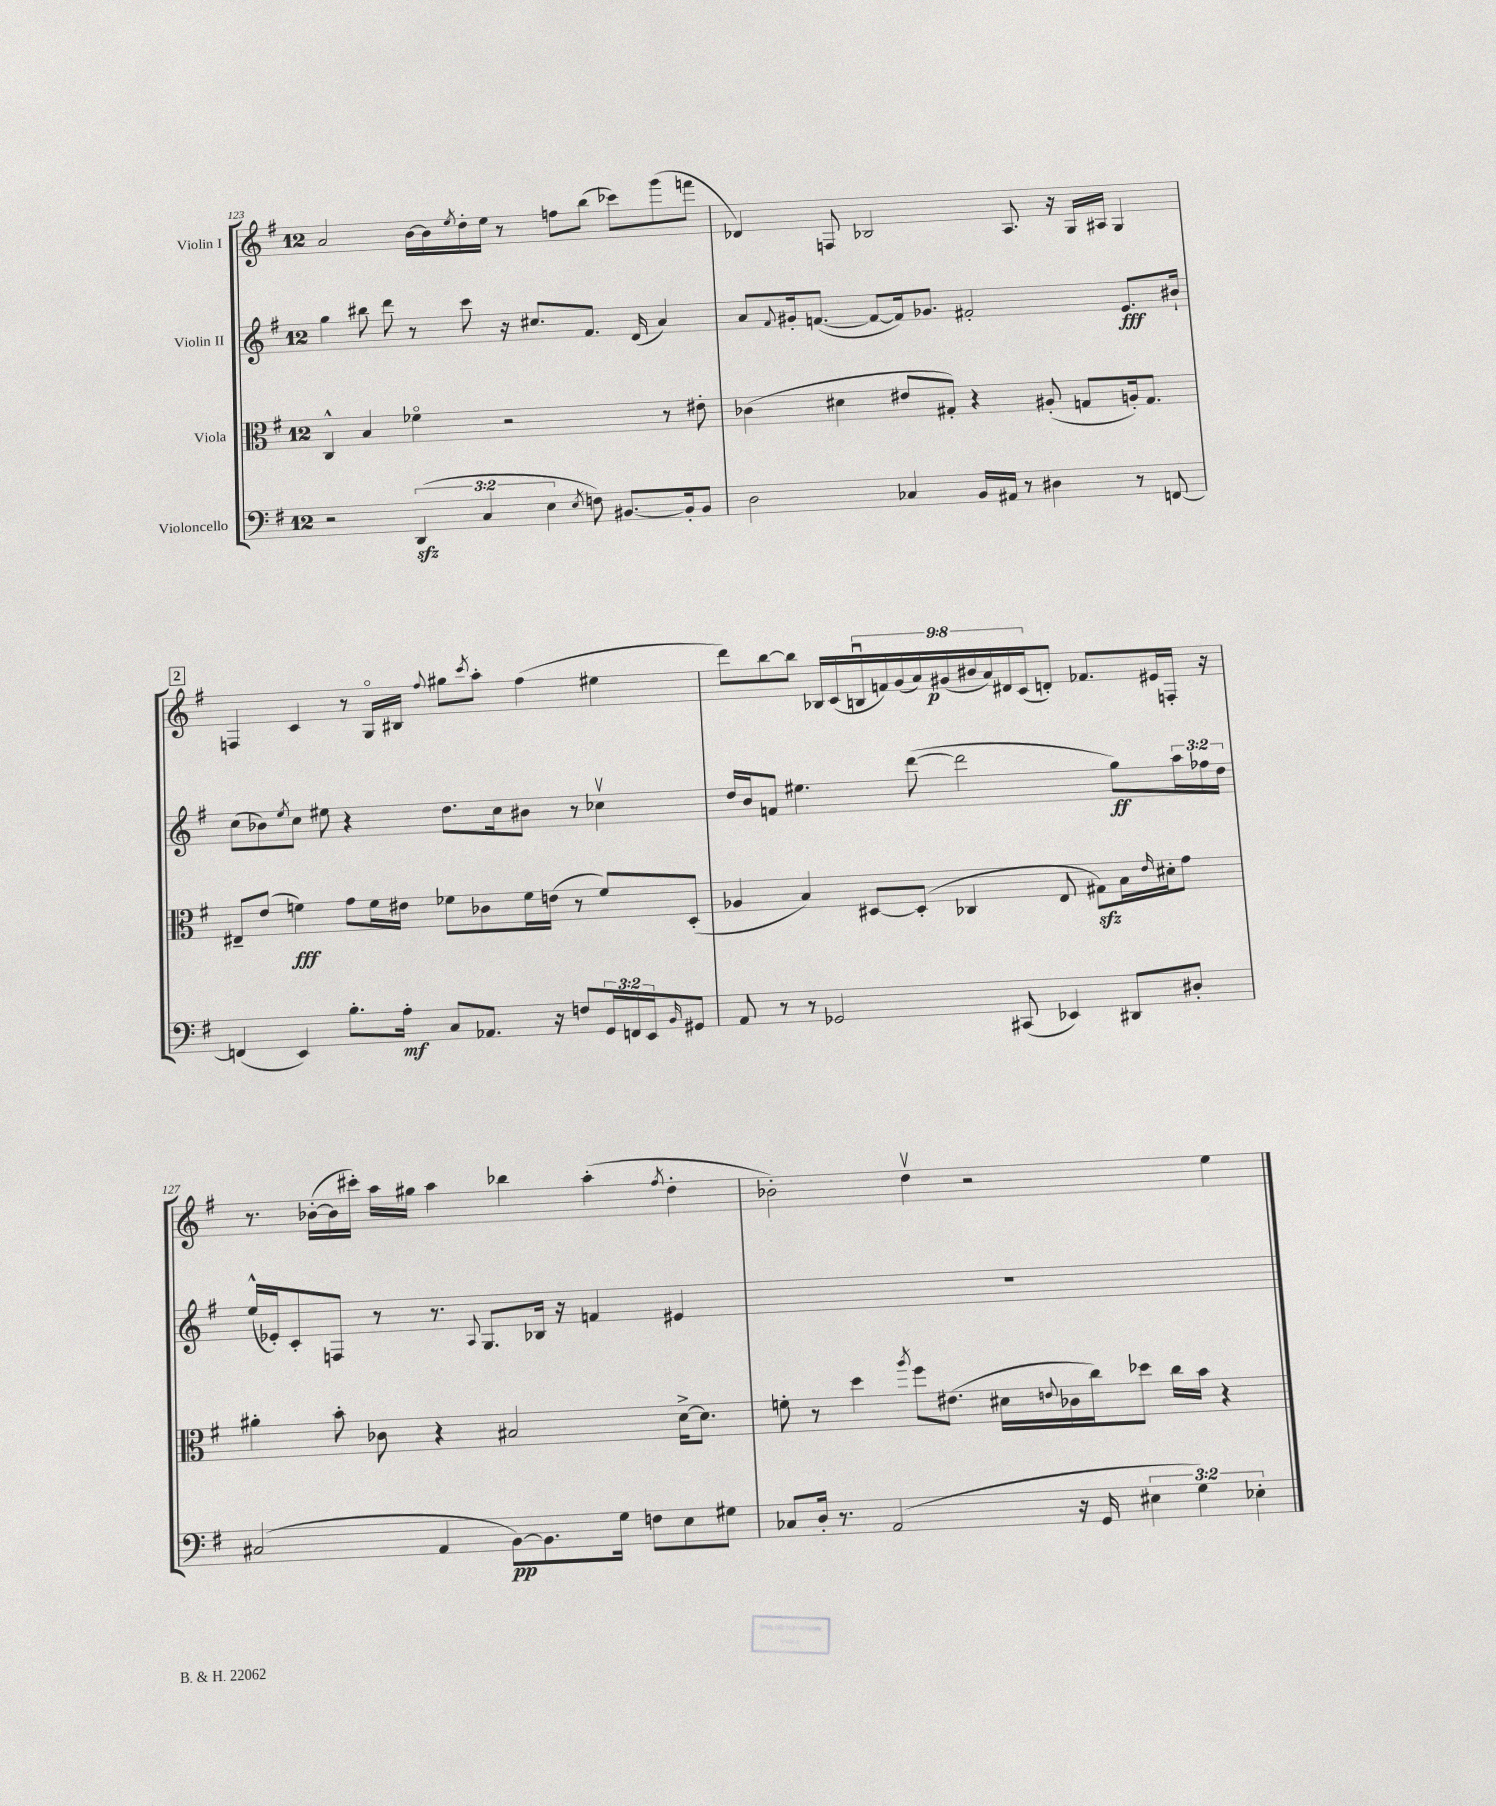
<<
\new StaffGroup <<
\new Staff = "s0" \with { instrumentName = "Violin I" } {
    \clef treble \key g \major \once \override Staff.TimeSignature.style = #'single-digit \time 12/8 \override Staff.TupletNumber.text = #tuplet-number::calc-fraction-text
    a'2 b'16~ b'16 \acciaccatura { e''8 } d''16-. e''16 r8 f''8 b''8( ces'''8) g'''8( f'''8 |
    des'4) f8 bes2 a8. r16 g16 ais16 g4 |
    \mark \markup { \box "2" } f4 c'4 r8 g16\flageolet bis16 \appoggiatura { fis''8 } gis''8 \acciaccatura { c'''8 } a''8-. fis''4( eis''4 |
    d'''8) b''8~ b''8 bes16 c'16( \tuplet 9/8 { b16\downbow f'16) g'16( a'16) gis'16\p( bis'16 a'16) dis'16 c'16( } d'8-.) fes'8. eis'16 f16-. r16 |
    r8. bes'16~-.( bes'16 cis'''16-.) a''16 gis''16 a''4 bes''4 a''4-.( \acciaccatura { fis''8 } d''4-. |
    bes'2-.) d''4\upbow r2 e''4 \bar "|." |
}
\new Staff = "s1" \with { instrumentName = "Violin II" } {
    \clef treble \key g \major \once \override Staff.TimeSignature.style = #'single-digit \time 12/8 \override Staff.TupletNumber.text = #tuplet-number::calc-fraction-text
    g''4 bis''8 d'''8 r8 c'''8 r16 cis''8. fis'8. d'16( a'4) |
    a'8 \appoggiatura { fis'8 } gis'16-. f'8.~( f'8~ f'16) ges'8. fis'2-. e'8.\fff bis'16-! |
    \mark \markup { \box "2" } c''8( bes'8) \acciaccatura { e''8 } c''8 eis''8 r4 d''8. c''16 bis'8 r8 ces''4\upbow |
    d''16 b'16 f'8 eis''4. d'''8~( d'''2 g''8\ff) \tuplet 3/2 { a''16 fes''16 d''16 } |
    e''16-^( ees'16-.) c'8-. f8 r8 r8. \appoggiatura { a8 } g8. bes16 r16 f'4 eis'4 |
    R1. \bar "|." |
}
\new Staff = "s2" \with { instrumentName = "Viola" } {
    \clef alto \key g \major \once \override Staff.TimeSignature.style = #'single-digit \time 12/8
    c4-^ b4 fes'4\flageolet r2 r8 eis'8-. |
    ces'4( dis'4 eis'8 gis8-.) r4 ais8-.( g8 a16-.) g8. |
    \mark \markup { \box "2" } eis8-- e'8( f'4\fff) g'8 f'16 eis'16 fes'8 ces'8 fes'16 e'16( r8 fes'8) d8-.( |
    aes4 b4) dis8~ dis8-.( ces4 e8 gis8\sfz) b16 \grace { e'16 } dis'16-. g'8 |
    ais'4-. b'8-. ces'8 r4 bis2 d'16~-> d'8. |
    f'8-. r8 d''4 \acciaccatura { a''8 } fis''8 eis'8.( dis'16 \appoggiatura { e'8 } ces'16 c''16) des''8 c''16 b'16 r4 \bar "|." |
}
\new Staff = "s3" \with { instrumentName = "Violoncello" } {
    \clef bass \key g \major \once \override Staff.TimeSignature.style = #'single-digit \time 12/8 \override Staff.TupletNumber.text = #tuplet-number::calc-fraction-text
    r2 \tuplet 3/2 { d,4\sfz( c4 e4 } \acciaccatura { e8 } f8) bis,8.~ bis,16-. bis,8 |
    d2 ces4 b,16 ais,16 r8 dis4 r8 f,8~ |
    \mark \markup { \box "2" } f,4( e,4) b8.-. a16-.\mf c8 aes,8. r16 f8 \tuplet 3/2 { g,16 f,16 e,16 } \grace { b,16 } gis,8 |
    a,8 r8 r8 ges,2 cis,8( ees,4) dis,8 dis8-. |
    cis2( a,4 b,8~\pp) b,8. g16 f8 e8 gis8 |
    ces8 d16-. r8. a,2( r16 g,16 \tuplet 3/2 { eis4 g4) ees4-. } \bar "|." |
}
>>
>>
\layout { \context { \Score currentBarNumber = #123 } }
